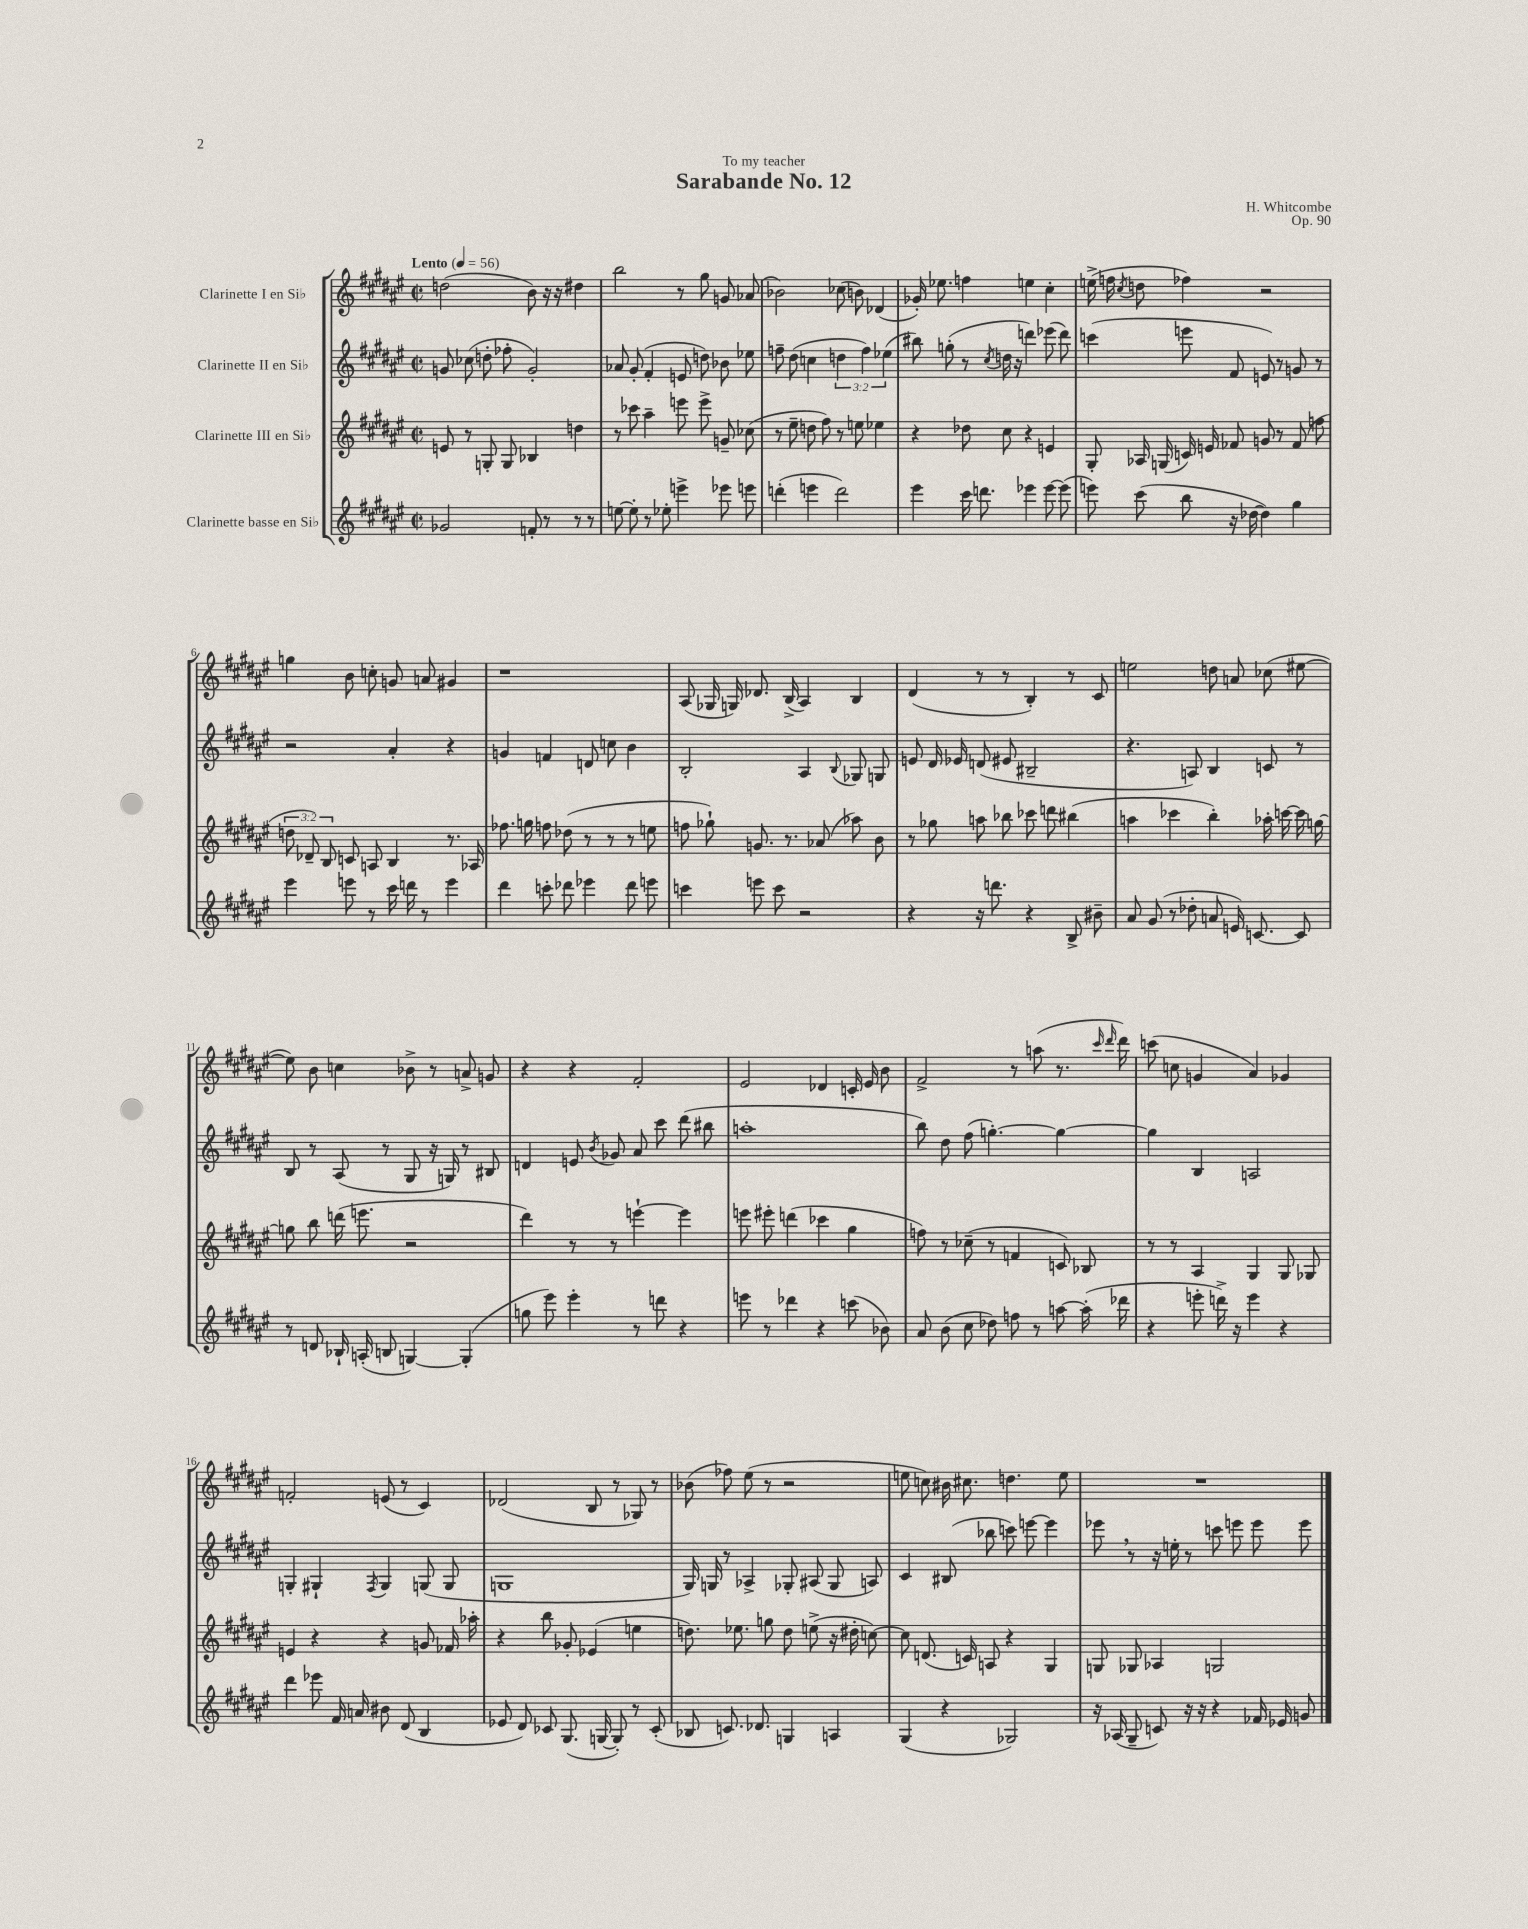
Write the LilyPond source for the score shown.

\header { title = "Sarabande No. 12" composer = "H. Whitcombe" dedication = "To my teacher" opus = "Op. 90" }
<<
\new StaffGroup <<
\new Staff = "s0" \with { instrumentName = "Clarinette I en Sib" } {
    \clef treble \key fis \major \defaultTimeSignature \time 2/2 \tempo "Lento" 4 = 56
    \autoBeamOff d''2( b'8) r16 r16 dis''4 |
    b''2 r8 gis''8 g'8 aes'8( |
    bes'2) ces''8( b'8) des'4( |
    ges'16-.) ees''8. f''4 e''4 cis''4-. |
    e''16->( f''16 \acciaccatura { cis''8 } d''8 fes''4) r2 |
    g''4 b'8 c''8-. g'8 a'8 gis'4 |
    r1 |
    ais8( ges16 g16) des'8. b16->( ais4) b4 |
    dis'4( r8 r8 b4-.) r8 cis'8 |
    e''2 d''8 a'8 ces''8( eis''8~ |
    eis''8) b'8 c''4 bes'8-> r8 a'8-> g'8 |
    r4 r4 fis'2-. |
    eis'2 des'4 c'16-. eis'16 b'8 |
    fis'2-> r8 a''8( r8. \grace { cis'''16 dis'''16 } dis'''16) |
    c'''8( c''8 g'4 ais'4) ges'4 |
    f'2-. e'8( r8 cis'4) |
    des'2( b8 r8 ges8) r8 |
    bes'8( fes''8) eis''8( r8 r2 |
    e''8 c''8) bis'16 cis''8. d''4. e''8 |
    R1 \bar "|." |
}
\new Staff = "s1" \with { instrumentName = "Clarinette II en Sib" } {
    \clef treble \key fis \major \defaultTimeSignature \time 2/2 \override Staff.TupletNumber.text = #tuplet-number::calc-fraction-text
    \autoBeamOff g'8 ces''8( d''8-. fes''8-. g'2-.) |
    aes'8 gis'8-.( fis'4-. e'8 d''8) bes'8 ees''8 |
    f''8-- dis''8( c''4 \tuplet 3/2 { d''4 f''4) ees''4( } |
    bis''8) g''8-.( r8 \acciaccatura { cis''8 } d''16 r16 d'''4) ees'''8( d'''8) |
    c'''4( e'''8 fis'8 e'8) r8 g'8 r8 |
    r2 ais'4-. r4 |
    g'4 f'4 d'8 c''8 b'4 |
    b2-. ais4 \appoggiatura { b8 } ges8 g8 |
    e'8 dis'16 ees'16 d'8( eis'8 bis2-- |
    r4. a8) b4 c'8 r8 |
    b8 r8 ais8( r8 gis8 r16 g16) r8 bis8 |
    d'4 e'8 \acciaccatura { b'8 } ges'8 ais'8 cis'''8 dis'''8( bis''8 |
    a''1-. |
    b''8) dis''8 fis''8( g''4.~-.) g''4~ |
    g''4 b4 a2 |
    g4-. gis4-! \acciaccatura { fis8 } gis4 g8( g8 |
    g1 |
    gis16) g16 r8 aes4-> ges8-. ais8( ges8 a8) |
    cis'4 bis8( bes''8 c'''8) e'''8~ e'''4 |
    ees'''8 \breathe r8 r16 e''16-. r8 c'''8 e'''8 e'''8 e'''8 \bar "|." |
}
\new Staff = "s2" \with { instrumentName = "Clarinette III en Sib" } {
    \clef treble \key fis \major \defaultTimeSignature \time 2/2 \override Staff.TupletNumber.text = #tuplet-number::calc-fraction-text
    \autoBeamOff e'8 r8 g8-. g8 bes4 d''4 |
    r8 ces'''8 ais''4-- e'''8 e'''8-> g'8-- ces''8( |
    r8 eis''8-- d''8 fis''8) r8 e''8 ees''4 |
    r4 des''8 cis''8 r4 e'4 |
    gis8-. aes16 g16( c'16) e'16 fes'8 g'8 r8 fes'8( f''8 |
    \tuplet 3/2 { d''8 des'8--) b8 } c'8 a8 b4 r8. aes16 |
    fes''8. g''16 f''8 des''8( r8 r8 r8 e''8 |
    f''8 ges''8-!) g'8. r8. aes'8( aes''8) b'8 |
    r8 ges''8 a''8 bes''8 ces'''8 d'''8 bis''4( |
    a''4 ces'''4 b''4-.) aes''16-. c'''16~ c'''16 g''16~ |
    g''8 b''8 d'''16( e'''8. r2 |
    dis'''4) r8 r8 e'''4~-! e'''4 |
    e'''8 eis'''8-. d'''4( ces'''4 gis''4 |
    f''8) r8 ces''8--( r8 f'4 c'8) bes8 |
    r8 r8 ais4 gis4 gis8 ges8 |
    e'4 r4 r4 g'8 fes'16 aes''16-. |
    r4 b''8 ges'8-. ees'4( e''4 |
    d''8.) ees''8. g''8 d''8 e''8->( r16 dis''16-. c''8~) |
    c''8 d'8.( c'16) a8 r4 gis4 |
    g8 ges8 aes4 g2 \bar "|." |
}
\new Staff = "s3" \with { instrumentName = "Clarinette basse en Sib" } {
    \clef treble \key fis \major \defaultTimeSignature \time 2/2
    \autoBeamOff ges'2 f'8-. r8 r8 r8 |
    e''8~ e''8-. r8 ees''8-. e'''4-> ees'''8 e'''8 |
    d'''4-.( e'''4 d'''2) |
    eis'''4 cis'''16 d'''8. ees'''4 ees'''8~ ees'''8( |
    e'''8) cis'''8( b''8 r16 des''16~ des''4) gis''4 |
    eis'''4 e'''8 r8 cis'''16 d'''16 r8 e'''4 |
    dis'''4 c'''8-. des'''8 ees'''4 des'''8 e'''8 |
    c'''4 e'''8 c'''8 r2 |
    r4 r16 d'''8. r4 b8-> bis'8-- |
    ais'8 gis'8( r8 des''8-. a'8 e'16) c'8.~ c'8 |
    r8 d'8 bes16-! a16-.( b8 g4~) g4-.( |
    g''8 eis'''8) eis'''4-. r8 d'''8 r4 |
    e'''8 r8 des'''4 r4 c'''8( bes'8) |
    ais'8 b'8( cis''8 des''8) f''8 r8 a''8~ a''16-.( des'''16 |
    r4 e'''8-. d'''16->) r16 e'''4 r4 |
    dis'''4 ees'''8 fis'16 a'16 bis'8 dis'8( b4 |
    ees'8 dis'8) ces'8 gis8.( g16~ g8-.) r8 ces'8-.( |
    bes8 c'8.) des'8. g4 a4 |
    gis4( r4 ges2) |
    r16 aes16( gis8-- c'8) r16 r16 r4 fes'16 ees'16 g'8 \bar "|." |
}
>>
>>
